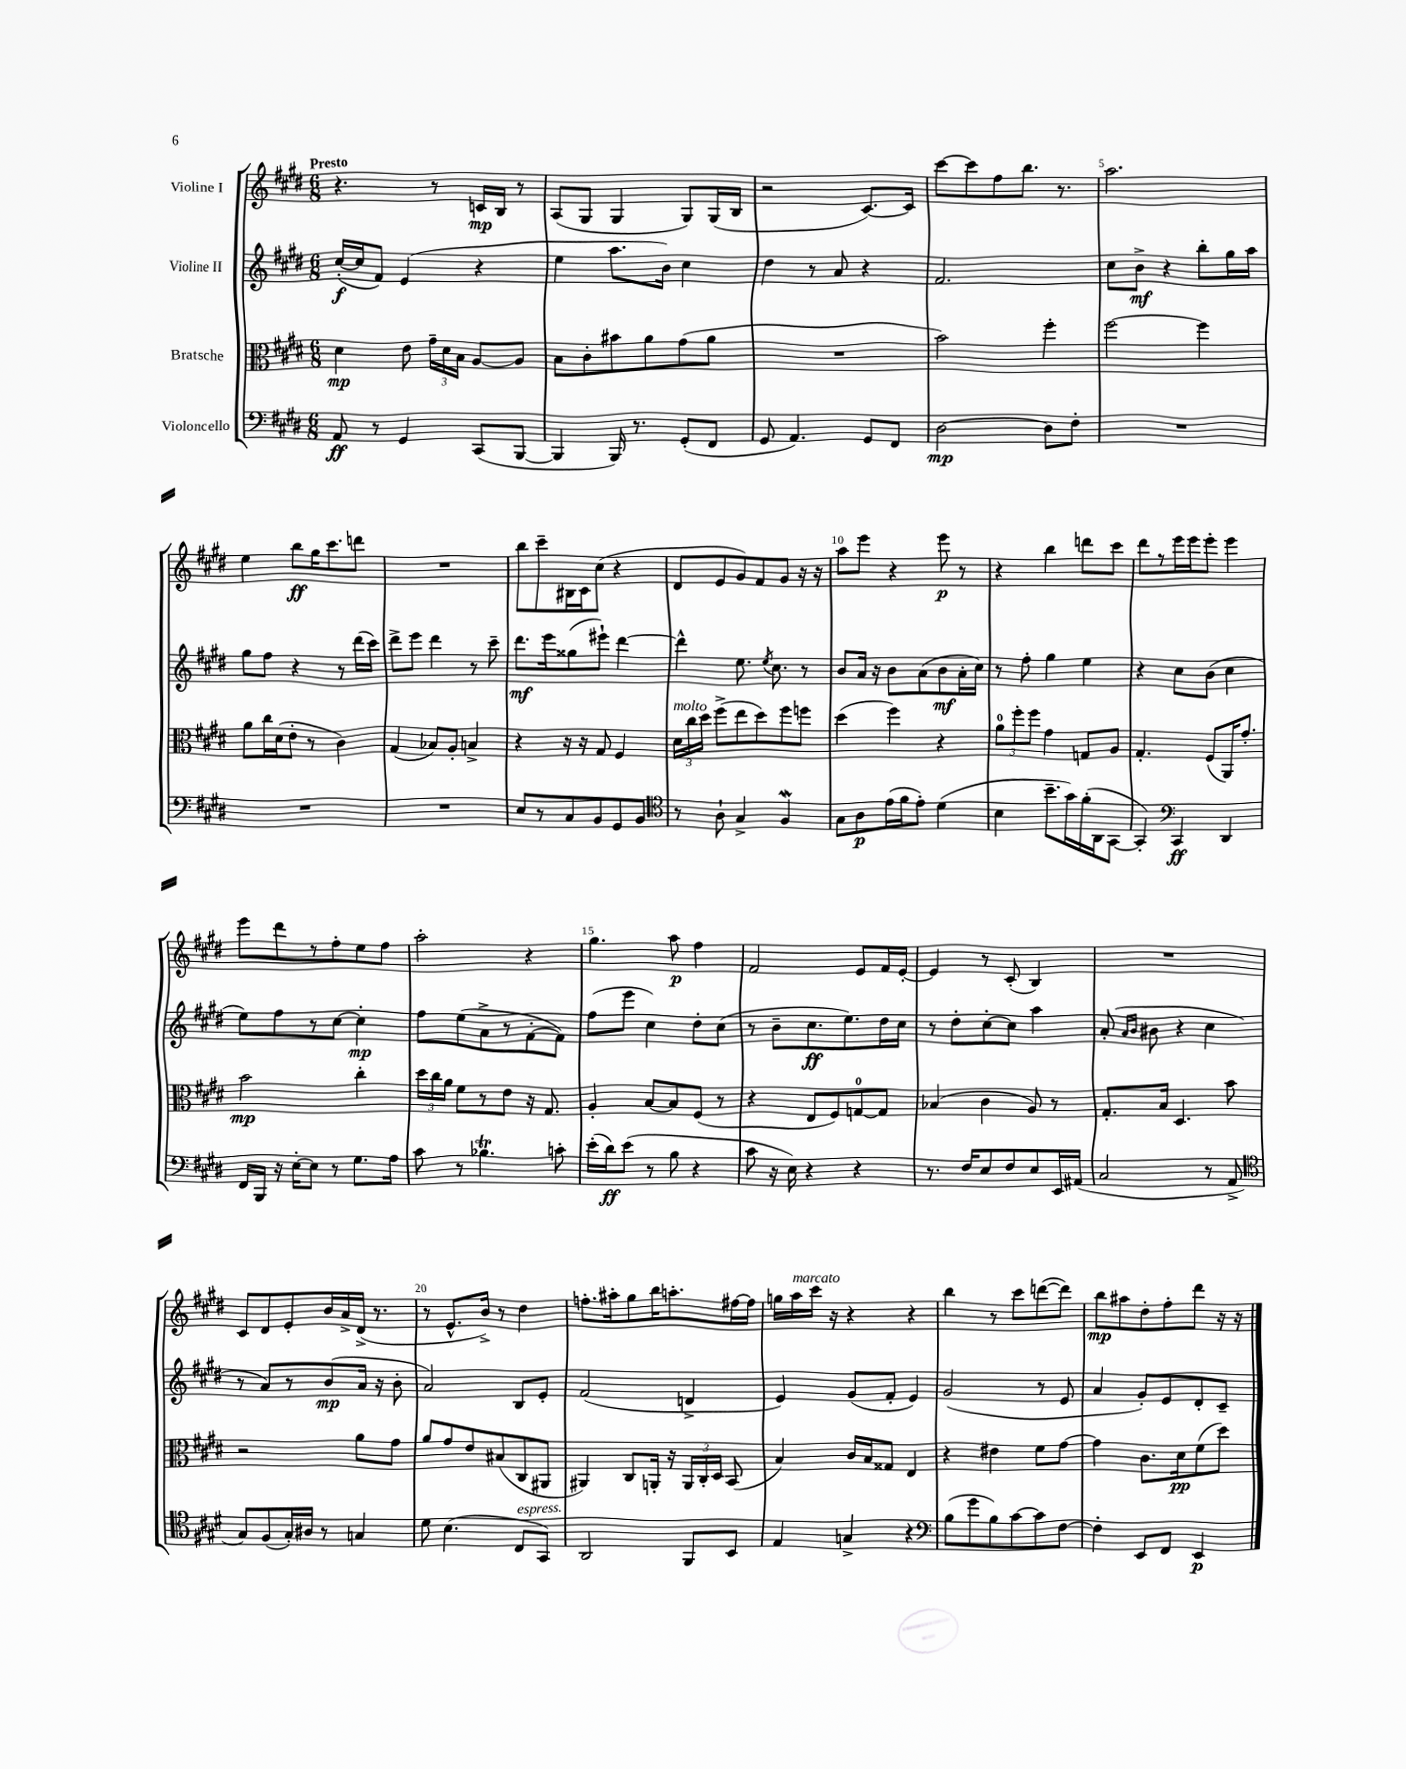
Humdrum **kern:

**kern	**dynam	**kern	**dynam	**kern	**dynam	**kern	**dynam
*part4	*part4	*part3	*part3	*part2	*part2	*part1	*part1
*staff4	*staff4	*staff3	*staff3	*staff2	*staff2	*staff1	*staff1
*I"Violoncello	*	*I"Bratsche	*	*I"Violine II	*	*I"Violine I	*
*clefF4	*	*clefC3	*	*clefG2	*	*clefG2	*
*k[f#c#g#d#]	*	*k[f#c#g#d#]	*	*k[f#c#g#d#]	*	*k[f#c#g#d#]	*
*M6/8	*	*M6/8	*	*M6/8	*	*M6/8	*
=1	=1	=1	=1	=1	=1	=1	=1
!	!	!	!	!	!	!LO:TX:a:B:t=Presto	!
8AA/	ff	4d#\	mp	([16cc#'/LL	f	4.r	.
.	.	.	.	16cc#/J]	.	.	.
8r	.	.	.	8f#/J)	.	.	.
4GG#/	.	8e\	.	(4e/	.	.	.
.	.	24g#~\LL	.	.	.	8r	.
.	.	24d#\	.	.	.	.	.
.	.	24B\JJ	.	.	.	.	.
(8CC#/L	.	[8A/L	.	4r	.	16cn/LL	mp
.	.	.	.	.	.	16B/JJ	.
[8BBB/J	.	8A/J]	.	.	.	8r	.
=2	=2	=2	=2	=2	=2	=2	=2
4BBB/]	.	8B\L	.	4ee\	.	(8A/L	.
.	.	8c#'\	.	.	.	8G#/J	.
16BBB/)	.	8b#X\	.	8.aa\L	.	4G#/	.
8.r	.	.	.	.	.	.	.
.	.	8a\	.	.	.	.	.
.	.	.	.	16b\Jk)	.	.	.
(8GG#'/L	.	(8g#\	.	4cc#\	.	8G#/L)	.
8FF#/J	.	8a\J	.	.	.	(16G#/L	.
.	.	.	.	.	.	16B/JJ	.
=3	=3	=3	=3	=3	=3	=3	=3
8GG#/	.	2.r	.	4dd#\	.	2r	.
4.AA/)	.	.	.	.	.	.	.
.	.	.	.	8r	.	.	.
.	.	.	.	8a/	.	.	.
8GG#/L	.	.	.	4r	.	[8.c#/L)	.
8FF#/J	.	.	.	.	.	.	.
.	.	.	.	.	.	16c#/Jk]	.
=4	=4	=4	=4	=4	=4	=4	=4
[2D#\	mp	2b\)	.	2.f#/	.	[8ccc#\L	.
.	.	.	.	.	.	8ccc#\]	.
.	.	.	.	.	.	8ff#\	.
.	.	.	.	.	.	8.bb\J	.
8D#\L]	.	4ff#'\	.	.	.	.	.
.	.	.	.	.	.	8.r	.
8F#'\J	.	.	.	.	.	.	.
=5	=5	=5	=5	=5	=5	=5	=5
2.r	.	[2ff#\	.	8cc#\L	.	2.aa\	.
.	.	.	.	8b^\J	mf	.	.
.	.	.	.	4r	.	.	.
.	.	4ff#\]	.	8bb'\L	.	.	.
.	.	.	.	16gg#\L	.	.	.
.	.	.	.	16aa\JJ	.	.	.
!!LO:LB:g=z
=6	=6	=6	=6	=6	=6	=6	=6
2.r	.	8a\L	.	8gg#\L	.	4ee\	.
.	.	16cc#\L	.	8ff#\J	.	.	.
.	.	(16d#\J	.	.	.	.	.
.	.	8e'\J	.	4r	.	8bb\L	ff
.	.	8r	.	.	.	16gg#\K	.
.	.	.	.	.	.	8.ccc#\	.
.	.	4c#\)	.	8r	.	.	.
.	.	.	.	(16ddd#\LL	.	8dddn\J	.
.	.	.	.	16ccc#\JJ)	.	.	.
=7	=7	=7	=7	=7	=7	=7	=7
2.r	.	(4G#/	.	8ddd#^\L	.	2.r	.
.	.	.	.	8eee\J	.	.	.
.	.	8B-X/L)	.	4ddd#\	.	.	.
.	.	8A'/J	.	.	.	.	.
.	.	4Bn^/	.	8r	.	.	.
.	.	.	.	8ccc#~\	.	.	.
=8	=8	=8	=8	=8	=8	=8	=8
8E/L	.	4r	.	8.ddd#\L	mf	8bb\L	.
8r	.	.	.	.	.	8ccc#~\	.
.	.	.	.	16eee\k	.	.	.
8C#/	.	16r	.	(8gg##X\	.	16B#X\L	.
.	.	16r	.	.	.	16c#\J	.
8BB/	.	8G#/	.	8eee#X`\J)	.	(8cc#\J	.
8GG#/	.	4F#/	.	[4ddd#\	.	4r	.
8BB/J	.	.	.	.	.	.	.
=9	=9	=9	=9	=9	=9	=9	=9
*clefC4	*	*	*	*	*	*	*
!	!	!LO:TX:a:i:t=molto	!	!	!	!	!
8r	.	24d#\LL	.	4ddd#^^\]	.	8d#/L	.
.	.	24cc#\	.	.	.	.	.
.	.	24dd#\JJ	.	.	.	.	.
8A`\	.	(8ff#^\L	.	.	.	8e/	.
4G#^/	.	8ee\	.	8.ee\	.	8g#/)	.
.	.	8dd#\)	.	.	.	8f#/	.
.	.	.	.	8qee/	.	.	.
.	.	.	.	8.cc#\	.	.	.
4F#W/	.	8ff#\	.	.	.	8g#/J	.
.	.	8ffn\J	.	8r	.	16r	.
.	.	.	.	.	.	16r	.
=10	=10	=10	=10	=10	=10	=10	=10
8G#\L	.	(4dd#\	.	8b/L	.	8aa\L	.
8A\	p	.	.	16a/Jk	.	8eee\J	.
.	.	.	.	16r	.	.	.
(16e\L	.	4ff#\)	.	8b\L	.	4r	.
16f#\J	.	.	.	.	.	.	.
8e'\J)	.	.	.	(8a\	.	.	.
(4d#\	.	4r	.	8b\	mf	8eee\	p
.	.	.	.	16a'\L	.	8r	.
.	.	.	.	16cc#\JJ)	.	.	.
=11	=11	=11	=11	=11	=11	=11	=11
4B\	.	12a\L	.	8r	.	4r	.
.	.	12ff#'\	.	.	.	.	.
.	.	.	.	8ff#'\	.	.	.
.	.	12ff#\J	.	.	.	.	.
8.b~\L	.	4g#\	.	4gg#\	.	4bb\	.
16g#\L)	.	.	.	.	.	.	.
(16f#'\	.	8Gn/L	.	4ee\	.	8dddn\L	.
16AA\J	.	.	.	.	.	.	.
[8GG#\J	.	8A/J	.	.	.	8ccc#\J	.
=12	=12	=12	=12	=12	=12	=12	=12
4GG#'/])	.	4.G#'/	.	4r	.	8ddd#\L	.
.	.	.	.	.	.	8r	.
*clefF4	*	*	*	*	*	*	*
4CC#/	ff	.	.	8cc#\L	.	16eee\L	.
.	.	.	.	.	.	16eee\J	.
.	.	(8F#/L	.	(8b\J	.	8eee'\J	.
4DD#/	.	16AA/K)	.	4cc#\	.	4eee\	.
.	.	8.g#'/J	.	.	.	.	.
!!LO:LB:g=z
=13	=13	=13	=13	=13	=13	=13	=13
16FF#/LL	.	2b\	mp	8ee\L)	.	8eee\L	.
16BBB/JJ	.	.	.	.	.	.	.
16r	.	.	.	8ff#\	.	8ddd#\	.
[16E'\KL	.	.	.	.	.	.	.
8E\J]	.	.	.	8r	.	8r	.
8r	.	.	.	[8cc#\J	.	8ff#'\	.
8.G#\L	.	4cc#'\	.	4cc#'\]	mp	8ee\	.
.	.	.	.	.	.	8ff#\J	.
16A\Jk	.	.	.	.	.	.	.
=14	=14	=14	=14	=14	=14	=14	=14
8c#\	.	24dd#\LL	.	8ff#\L	.	2aa'\	.
.	.	24cc#\	.	.	.	.	.
.	.	24a\JJ	.	.	.	.	.
8r	.	8f#\L	.	(8ee\	.	.	.
4.B-XT\	.	8r	.	8a^\	.	.	.
.	.	8e\J	.	8r	.	.	.
.	.	16r	.	[8f#'\	.	4r	.
.	.	8.G#/	.	.	.	.	.
8cn'\	.	.	.	8f#\J])	.	.	.
=15	=15	=15	=15	=15	=15	=15	=15
(16e'\LL	.	4A'/	.	(8ff#\L	.	4.gg#\	.
16d#\J)	ff	.	.	.	.	.	.
(8e\J	.	.	.	8eee\J	.	.	.
8r	.	[8B/L	.	4cc#\)	.	.	.
8B\	.	8B/]	.	.	.	8aa\	p
4r	.	(8F#/J	.	8dd#'\L	.	4ff#\	.
.	.	8r	.	(8cc#\J	.	.	.
=16	=16	=16	=16	=16	=16	=16	=16
8c#\	.	4r	.	8r	.	2f#/	.
16r	.	.	.	8b~\L	.	.	.
16E\)	.	.	.	.	.	.	.
4r	.	8E/L	.	8.cc#\	ff	.	.
.	.	8F#/)	.	.	.	.	.
.	.	.	.	8.ee\)	.	.	.
4r	.	[8Gn/	.	.	.	8e/L	.
.	.	8G/J]	.	16dd#\L	.	16f#/L	.
.	.	.	.	16cc#\JJ	.	[16e'/JJ	.
=17	=17	=17	=17	=17	=17	=17	=17
8.r	.	(4B-X/	.	8r	.	4e/]	.
.	.	.	.	8dd#'\L	.	.	.
16F#/KL	.	.	.	.	.	.	.
8E/	.	4c#\	.	[8cc#'\	.	8r	.
8F#/	.	.	.	8cc#\J]	.	(8c#'/	.
8E/	.	8A/)	.	4aa\	.	4B/)	.
16EE/L	.	8r	.	.	.	.	.
(16AA#X/JJ	.	.	.	.	.	.	.
=18	=18	=18	=18	=18	=18	=18	=18
2C#/	.	8.G#'/L	.	(8a'/	.	2.r	.
.	.	.	.	16qqa/LL	.	.	.
.	.	.	.	16qqb/JJ	.	.	.
.	.	.	.	8b#X\	.	.	.
.	.	16B/Jk	.	.	.	.	.
.	.	4.D#/	.	4r	.	.	.
8r	.	.	.	4cc#\	.	.	.
8AA^/	.	8b\	.	.	.	.	.
!!LO:LB:g=z
=19	=19	=19	=19	=19	=19	=19	=19
*clefC4	*	*	*	*	*	*	*
8G#/L)	.	2r	.	8r	.	8c#/L	.
(8F#/	.	.	.	8a/L)	.	8d#/	.
16G#'/L)	.	.	.	8r	.	8e'/	.
16A#X/JJ	.	.	.	.	.	.	.
8r	.	.	.	(8b/	mp	16b/L	.
.	.	.	.	.	.	16a^/	.
4Gn/	.	8a\L	.	16a/Jk	.	(16d#^/JJ	.
.	.	.	.	16r	.	8.r	.
.	.	8g#\J	.	8b'\	.	.	.
=20	=20	=20	=20	=20	=20	=20	=20
8d#\	.	8a/L	.	2a/)	.	8r	.
(4.B\	.	8g#/	.	.	.	8.e^^/L	.
.	.	8e/	.	.	.	.	.
.	.	.	.	.	.	16b^/Jk)	.
.	.	(8B#X/	.	.	.	8r	.
!LO:TX:a:i:t=espress.	!	!	!	!	!	!	!
8C#/L	.	8C#/	.	8B/L	.	4dd#\	.
8GG#/J)	.	8AA#X/J	.	8e'/J	.	.	.
=21	=21	=21	=21	=21	=21	=21	=21
2AA/	.	4AA#X/)	.	(2f#/	.	8.ffn'\L	.
.	.	.	.	.	.	16aa#X'\k	.
.	.	8C#/L	.	.	.	8gg#\	.
.	.	16AAn'/Jk	.	.	.	16bb\K	.
.	.	16r	.	.	.	8.aan'\	.
8FF#/L	.	24AA/LL	.	4dn^/	.	.	.
.	.	24C#'/	.	.	.	.	.
.	.	24D#/JJ	.	.	.	.	.
8BB/J	.	(8BB/	.	.	.	[16ff#X\L	.
.	.	.	.	.	.	16ff#\JJ]	.
=22	=22	=22	=22	=22	=22	=22	=22
4E/	.	4B/)	.	4e/)	.	16ggn\LL	.
!	!	!	!	!	!	!LO:TX:a:i:t=marcato	!
.	.	.	.	.	.	16aa\	.
.	.	.	.	.	.	16ccc#\JJ	.
.	.	.	.	.	.	16r	.
4Gn^/	.	16c#/LL	.	(8g#/L	.	4r	.
.	.	16B/J	.	.	.	.	.
.	.	8G##X/J	.	8f#'/J	.	.	.
4r	.	4E/	.	4e/)	.	4r	.
=23	=23	=23	=23	=23	=23	=23	=23
*clefF4	*	*	*	*	*	*	*
(8B\L	.	4r	.	(2g#/	.	4bb\	.
8g#\	.	.	.	.	.	.	.
8B\)	.	4e#X\	.	.	.	8r	.
[8c#\	.	.	.	.	.	8ccc#\L	.
8c#\]	.	8f#\L	.	8r	.	([8dddn\	.
[8F#\J	.	[8g#\J	.	8e/	.	8ddd\J])	.
=24	=24	=24	=24	=24	=24	=24	=24
4F#'\]	.	4g#\]	.	4a/	.	8bb\L	mp
.	.	.	.	.	.	8aa#X\	.
8EE/L	.	8.c#\L	.	8g#'/L)	.	8dd#'\	.
8FF#/J	.	.	.	8e/	.	8ff#'\	.
.	.	16d#\k	pp	.	.	.	.
4EE/	p	(8f#\	.	8d#'/	.	8ddd#\J	.
.	.	8dd#\J)	.	8c#~/J	.	16r	.
.	.	.	.	.	.	16r	.
==	==	==	==	==	==	==	==
*-	*-	*-	*-	*-	*-	*-	*-
